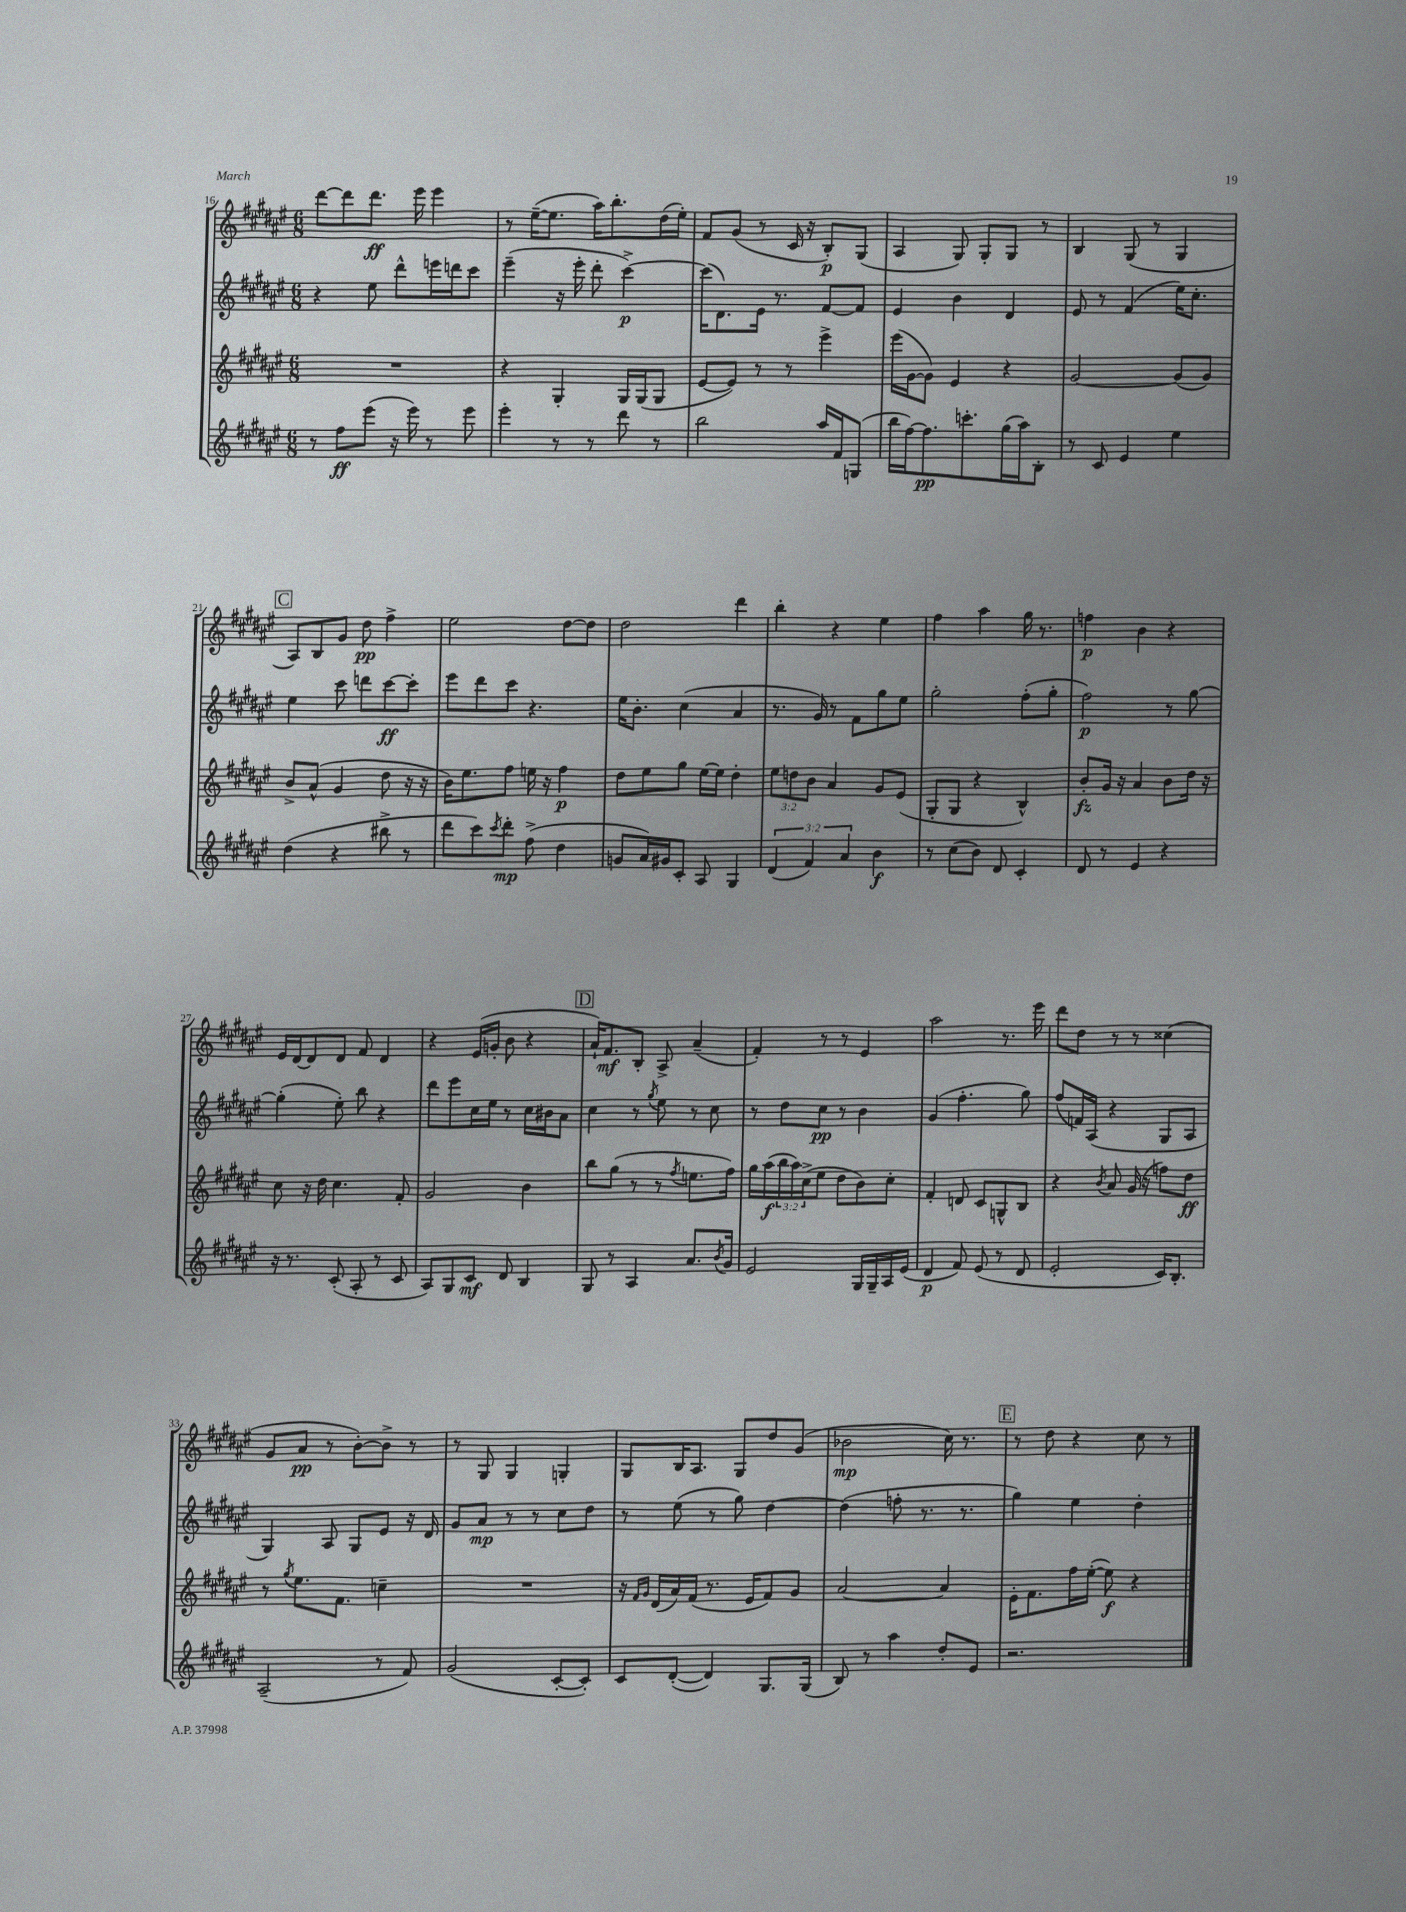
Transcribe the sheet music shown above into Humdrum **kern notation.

**kern	**dynam	**kern	**dynam	**kern	**dynam	**kern	**dynam
*part4	*part4	*part3	*part3	*part2	*part2	*part1	*part1
*staff4	*staff4	*staff3	*staff3	*staff2	*staff2	*staff1	*staff1
*clefG2	*	*clefG2	*	*clefG2	*	*clefG2	*
*k[f#c#g#d#a#e#]	*	*k[f#c#g#d#a#e#]	*	*k[f#c#g#d#a#e#]	*	*k[f#c#g#d#a#e#]	*
*M6/8	*	*M6/8	*	*M6/8	*	*M6/8	*
=16	=16	=16	=16	=16	=16	=16	=16
8r	.	2.r	.	4r	.	[8ddd#\L	.
8ff#\L	ff	.	.	.	.	8ddd#\]	.
(8eee#\J	.	.	.	8ee#\	.	8.ddd#\J	ff
16r	.	.	.	8ddd#^^\L	.	.	.
16eee#\)	.	.	.	.	.	16eee#\	.
8r	.	.	.	16eeen\L	.	4eee#\	.
.	.	.	.	16dddn\J	.	.	.
8eee#\	.	.	.	8ccc#\J	.	.	.
=17	=17	=17	=17	=17	=17	=17	=17
4eee#'\	.	4r	.	(4eee#~\	.	8r	.
.	.	.	.	.	.	([16ee#~\KL	.
.	.	.	.	.	.	8.ee#\J]	.
8r	.	4G#'/	.	16r	.	.	.
.	.	.	.	16eee#'\	.	.	.
8r	.	.	.	8ddd#'\	.	16aa#\KL)	.
.	.	.	.	.	.	8.bb'\	.
8ddd#\	.	16G#/LL	.	[4ccc#^\)	p	.	.
.	.	(16G#/J	.	.	.	.	.
8r	.	8G#/J	.	.	.	(16dd#\L	.
.	.	.	.	.	.	16ee#'\JJ)	.
=18	=18	=18	=18	=18	=18	=18	=18
2bb\	.	[8e#/L	.	(16ccc#\KL]	.	8f#/L	.
.	.	.	.	8.d#\)	.	.	.
.	.	8e#/J])	.	.	.	(8g#/J	.
.	.	8r	.	16e#\Jk	.	8r	.
.	.	.	.	8.r	.	.	.
.	.	8r	.	.	.	16c#/	.
.	.	.	.	.	.	16r	.
16aa#/LL	.	4eee#^\	.	[8f#/L	.	8B'/L)	p
16f#/J	.	.	.	.	.	.	.
(8Gn/J	.	.	.	8f#/J]	.	(8G#/J	.
=19	=19	=19	=19	=19	=19	=19	=19
16bb\LL	.	(16eee#\LL	.	4e#/	.	4A#/	.
[16ff#\J)	.	[16g#\J	.	.	.	.	.
8.ff#\]	pp	8g#\J])	.	.	.	.	.
.	.	4e#/	.	4b\	.	8G#/)	.
8.cccn'\	.	.	.	.	.	.	.
.	.	.	.	.	.	8G#'/L	.
(16gg#\L	.	4r	.	4d#/	.	8G#/J	.
16aa#\J)	.	.	.	.	.	.	.
8B'\J	.	.	.	.	.	8r	.
=20	=20	=20	=20	=20	=20	=20	=20
8r	.	[2g#/	.	8e#/	.	4B/	.
8c#/	.	.	.	8r	.	.	.
4e#/	.	.	.	(4f#/	.	(8G#/	.
.	.	.	.	.	.	8r	.
4ee#\	.	(8g#/L]	.	16ee#\KL)	.	4G#/	.
.	.	.	.	8.cc#'\J	.	.	.
.	.	8g#/J)	.	.	.	.	.
!!LO:LB:g=z
!!LO:REH:place=s1:t=C
=21	=21	=21	=21	=21	=21	=21	=21
(4dd#\	.	8b^/L	.	4ee#\	.	8A#/L)	.
.	.	(8a#^^/J	.	.	.	8B/	.
4r	.	4g#/	.	8ccc#\	.	8g#/J	.
.	.	.	.	8dddn\L	.	8dd#\	pp
8bb#X^\	.	8dd#\	.	[8ccc#\	ff	4ff#^\	.
8r	.	16r	.	8ccc#'\J]	.	.	.
.	.	16r	.	.	.	.	.
=22	=22	=22	=22	=22	=22	=22	=22
8ddd#\L	.	16b\KL)	.	8eee#\L	.	2ee#\	.
.	.	8.ee#\	.	.	.	.	.
8ccc#\)	.	.	.	8ddd#\	.	.	.
8qccc#/	.	.	.	.	.	.	.
8ddd#'\J	mp	8ff#\J	.	8ccc#\J	.	.	.
(8ff#^\	.	16een\	.	4.r	.	.	.
.	.	16r	.	.	.	.	.
4dd#\	.	4ff#\	p	.	.	[8dd#\L	.
.	.	.	.	.	.	8dd#\J]	.
=23	=23	=23	=23	=23	=23	=23	=23
8gn/L	.	8dd#\L	.	16ee#\KL	.	2dd#\	.
.	.	.	.	8.b'\J	.	.	.
16a#/L)	.	8ee#\	.	.	.	.	.
16g#X/J	.	.	.	.	.	.	.
8c#'/J	.	8gg#\J	.	(4cc#\	.	.	.
8A#/	.	[16ee#\LL	.	.	.	.	.
.	.	16ee#\JJ]	.	.	.	.	.
4G#/	.	4dd#'\	.	4a#/	.	4ddd#\	.
=24	=24	=24	=24	=24	=24	=24	=24
(6d#/	.	12ee#\L	.	8.r	.	4bb'\	.
.	.	12ddn\	.	.	.	.	.
6f#/)	.	12b\J	.	.	.	.	.
.	.	.	.	16g#/)	.	.	.
.	.	4a#/	.	8r	.	4r	.
6a#/	.	.	.	.	.	.	.
.	.	.	.	8f#\L	.	.	.
4b\	f	8g#/L	.	8gg#\	.	4ee#\	.
.	.	(8e#/J	.	8ee#\J	.	.	.
=25	=25	=25	=25	=25	=25	=25	=25
8r	.	8G#'/L	.	2gg#'\	.	4ff#\	.
(8cc#\L	.	8G#/J	.	.	.	.	.
8b\J)	.	4r	.	.	.	4aa#\	.
8d#/	.	.	.	.	.	.	.
4c#'/	.	4B^^/)	.	(8ff#'\L	.	16gg#\	.
.	.	.	.	.	.	8.r	.
.	.	.	.	8gg#'\J	.	.	.
=26	=26	=26	=26	=26	=26	=26	=26
8d#/	.	8b'/L	fz	2ff#\)	p	4ffn\	p
8r	.	16g#/Jk	.	.	.	.	.
.	.	16r	.	.	.	.	.
4e#/	.	4a#/	.	.	.	4b\	.
4r	.	8b\L	.	8r	.	4r	.
.	.	16dd#\Jk	.	[8gg#\	.	.	.
.	.	16r	.	.	.	.	.
!!LO:LB:g=z
=27	=27	=27	=27	=27	=27	=27	=27
16r	.	8cc#\	.	(4gg#'\]	.	16e#/LL	.
8.r	.	.	.	.	.	[16d#/J	.
.	.	16r	.	.	.	8d#/]	.
.	.	16dd#\	.	.	.	.	.
(8c#'/	.	4.cc#\	.	8ee#'\)	.	8d#/J	.
8A#'/	.	.	.	8bb\	.	8f#/	.
8r	.	.	.	4r	.	4d#/	.
8c#/	.	8f#'/	.	.	.	.	.
=28	=28	=28	=28	=28	=28	=28	=28
8A#/L)	.	2g#/	.	8ddd#\L	.	4r	.
8G#/	.	.	.	8eee#\	.	.	.
8c#/J	mf	.	.	16cc#\L	.	(16e#/LL	.
.	.	.	.	16ee#\JJ	.	16gn'/JJ	.
8d#/	.	.	.	8r	.	8b\	.
4B/	.	4b\	.	16cc#\LL	.	4r	.
.	.	.	.	16b#X\J	.	.	.
.	.	.	.	8a#\J	.	.	.
!!LO:REH:place=s1:t=D
=29	=29	=29	=29	=29	=29	=29	=29
8G#/	.	8bb\L	.	4cc#\	.	16a#`/KL)	.
.	.	.	.	.	.	8.f#/	mf
8r	.	(8gg#\J	.	.	.	.	.
4A#/	.	8r	.	8r	.	8B'/J	.
.	.	.	.	8qgg#/	.	.	.
.	.	8r	.	8ee#\	.	8A#^/	.
.	.	8qff#/	.	.	.	.	.
8.a#/L	.	8.een\L	.	8r	.	(4a#~/	.
.	.	.	.	8cc#\	.	.	.
8qb/	.	.	.	.	.	.	.
16g#/Jk	.	16ff#\Jk)	.	.	.	.	.
=30	=30	=30	=30	=30	=30	=30	=30
2e#/	.	16gg#\LL	.	8r	.	4f#'/)	.
.	.	(16aa#\	f	.	.	.	.
.	.	24bb\	.	8dd#\L	.	.	.
.	.	24aa#\)	.	.	.	.	.
.	.	(24cc#^\J	.	.	.	.	.
.	.	8ee#\J	.	8cc#\J	pp	8r	.
.	.	8dd#\L	.	8r	.	8r	.
16G#/LL	.	8b\)	.	4b\	.	4e#/	.
16G#~/	.	.	.	.	.	.	.
16A#/	.	8cc#'\J	.	.	.	.	.
(16e#/JJ	.	.	.	.	.	.	.
=31	=31	=31	=31	=31	=31	=31	=31
4d#/	p	4f#'/	.	(4g#/	.	2aa#\	.
8f#/)	.	8dn/	.	4.ff#'\	.	.	.
(8e#/	.	8c#/L	.	.	.	.	.
8r	.	8Gn^^/	.	.	.	8.r	.
8d#/	.	8B/J	.	8gg#\)	.	.	.
.	.	.	.	.	.	16eee#\	.
=32	=32	=32	=32	=32	=32	=32	=32
2e#'/	.	4r	.	(8ff#/L	.	8ddd#\L	.
.	.	.	.	16fn/L)	.	8dd#\J	.
.	.	.	.	(16A#/JJ	.	.	.
.	.	8qb/	.	.	.	.	.
.	.	8a#/	.	4r	.	8r	.
.	.	(16g#/	.	.	.	8r	.
.	.	16r	.	.	.	.	.
16c#/KL)	.	8ffn\L)	.	8G#/L	.	(4cc##X\	.
8.B'/J	.	.	.	.	.	.	.
.	.	8dd#\J	ff	8A#/J	.	.	.
!!LO:LB:g=z
=33	=33	=33	=33	=33	=33	=33	=33
(2A#~/	.	8r	.	4G#/)	.	8g#/L	.
.	.	8qgg#/	.	.	.	.	.
.	.	8.ee#\L	.	.	.	8a#/J	pp
.	.	.	.	8A#/	.	8r	.
.	.	8.f#\J	.	.	.	.	.
.	.	.	.	8G#/L	.	[8b'\L)	.
8r	.	4ccn~\	.	8e#/J	.	8b^\J]	.
8f#/)	.	.	.	16r	.	8r	.
.	.	.	.	16d#/	.	.	.
=34	=34	=34	=34	=34	=34	=34	=34
(2g#/	.	2.r	.	8g#/L	.	8r	.
.	.	.	.	8a#/J	mp	8G#/	.
.	.	.	.	8r	.	4G#/	.
.	.	.	.	8r	.	.	.
[8c#'/L	.	.	.	8cc#\L	.	4Gn'/	.
8c#'/J])	.	.	.	8dd#\J	.	.	.
=35	=35	=35	=35	=35	=35	=35	=35
8c#/L	.	16r	.	8r	.	8G#/L	.
.	.	16qqf#/LL	.	.	.	.	.
.	.	16qqg#/JJ	.	.	.	.	.
.	.	(16d#/LL	.	.	.	.	.
([8d#'/J	.	16a#/)	.	(8ee#\	.	16B/K	.
.	.	(16f#/JJ	.	.	.	8.A#/J	.
4d#/])	.	8.r	.	8r	.	.	.
.	.	.	.	8gg#\)	.	8G#/L	.
.	.	16e#/KL	.	.	.	.	.
8.G#/L	.	8f#/)	.	[4dd#\	.	8dd#/	.
.	.	8g#/J	.	.	.	(8g#/J	.
(16G#/Jk	.	.	.	.	.	.	.
=36	=36	=36	=36	=36	=36	=36	=36
8B/)	.	[2a#/	.	(4dd#\]	.	2b-X\	mp
8r	.	.	.	.	.	.	.
4aa#\	.	.	.	8ffn'\	.	.	.
.	.	.	.	8.r	.	.	.
8dd#'/L	.	4a#/]	.	.	.	16cc#\)	.
.	.	.	.	8.r	.	8.r	.
8e#/J	.	.	.	.	.	.	.
!!LO:REH:place=s1:t=E
=37	=37	=37	=37	=37	=37	=37	=37
2.r	.	16e#'\KL	.	4gg#\)	.	8r	.
.	.	8.f#\	.	.	.	.	.
.	.	.	.	.	.	8dd#\	.
.	.	16ff#\L	.	4ee#\	.	4r	.
.	.	([16ee#'\JJ	.	.	.	.	.
.	.	8ee#\])	f	.	.	.	.
.	.	4r	.	4dd#'\	.	8cc#\	.
.	.	.	.	.	.	8r	.
==	==	==	==	==	==	==	==
*-	*-	*-	*-	*-	*-	*-	*-
